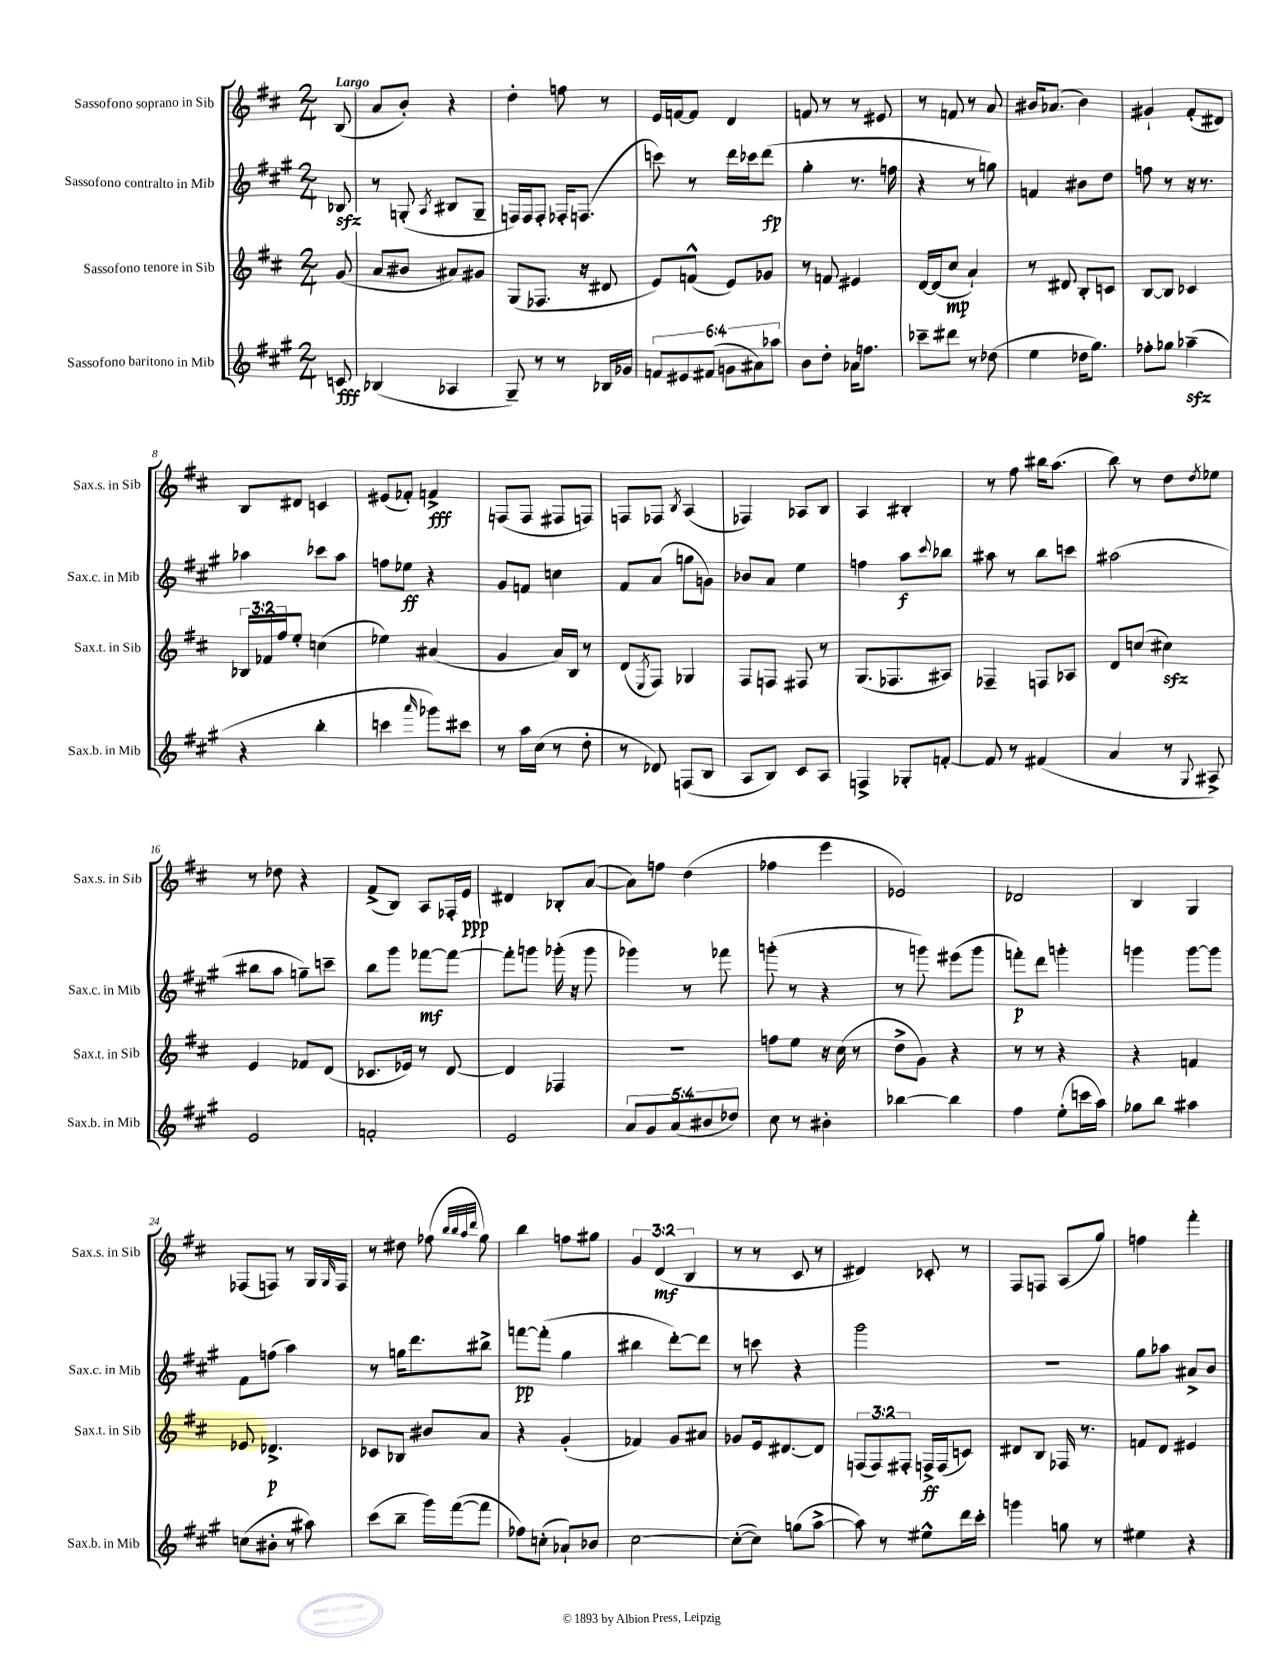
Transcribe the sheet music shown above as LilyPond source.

<<
\new StaffGroup <<
\new Staff = "s0" \with { instrumentName = "Sassofono soprano in Sib" shortInstrumentName = "Sax.s. in Sib" } {
    \clef treble \key d \major \numericTimeSignature \time 2/4 \override Staff.TupletNumber.text = #tuplet-number::calc-fraction-text \partial 8 \tempo "Largo"
    b8( |
    a'8 b'8-.) r4 |
    d''4-. f''8 r8 |
    e'16 f'16~ f'8 d'4 |
    f'8 r8 r8 eis'8 |
    r8 f'8 r8 a'8 |
    bis'16 aes'8.( bis'4) |
    gis'4-! fis'8-.( dis'8) |
    b8 dis'8 c'4 |
    eis'8( fes'8-.) f'4->\fff |
    f8( f8 fis8 f8) |
    f8 fes8 \acciaccatura { b8 } a4( |
    fes4) aes8 b8 |
    a4 bis4-. |
    r8 fis''8 bis''16 a''8.( |
    b''8) r8 d''8 \acciaccatura { d''8 } ees''8 |
    r8 des''8 r4 |
    fis'8->( b8) a8 fes16-. e'16\ppp |
    dis'4 bes8-. a'8~( |
    a'8) f''8 d''4( |
    fes''4 e'''4 |
    ees'2) |
    des'2 |
    b4 g4 |
    fes8( f8) r8 g16 \grace { g16 } f16 |
    r8 dis''8 fes''8( \grace { b''32 b''32 a''32 d'''32 } g''8) |
    b''4 f''8 gis''8 |
    \tuplet 3/2 { g'4 d'4\mf( b4 } |
    r8 r8 cis'8 r8 |
    dis'4) ces'8-. r8 |
    fis8 f8 a8( g''8) |
    f''4 fis'''4-. \bar "|." |
}
\new Staff = "s1" \with { instrumentName = "Sassofono contralto in Mib" shortInstrumentName = "Sax.c. in Mib" } {
    \clef treble \key a \major \numericTimeSignature \time 2/4 \partial 8
    bes8\sfz |
    r8 g8-.( \acciaccatura { a8 } bis8 g8-- |
    f16) f16 f8-. fes16-. f8.( |
    c'''8) r8 d'''16 ces'''16 d'''8\fp( |
    gis''4-. r8. f''16 |
    r4 r8 g''8) |
    f'4 bis'8 d''8 |
    f''8 r8 r16 r8. |
    aes''4 ces'''8 aes''8 |
    f''8 ees''8\ff r4 |
    gis'8 f'8 c''4 |
    fis'8 a'8( g''8 g'8) |
    bes'8 a'8 e''4 |
    f''4 a''8\f \appoggiatura { cis'''8 } bes''8 |
    ais''8 r8 b''8 c'''8 |
    ais''2( |
    bis''8 a''8 g''8--) c'''8-- |
    b''8 gis'''8 fes'''8~\mf fes'''8~ |
    fes'''8-. g'''8 ges'''16-.( r16 ges'''8 |
    ges'''4) r8 fes'''8 |
    g'''8-.( r8 r4 |
    r8 g'''8) eis'''8( g'''8 |
    f'''8-.\p) d'''8 g'''4-. |
    g'''4 g'''8~ g'''8 |
    fis'8 f''8( a''4) |
    r8 g''16 d'''8. bis''8-> |
    f'''8~\pp f'''8-.( gis''4 |
    bis''4 d'''8~-.) d'''8 |
    r8 c'''8 r4 |
    gis'''2 |
    R2 |
    gis''8 aes''8 ais'8-> b'8 \bar "|." |
}
\new Staff = "s2" \with { instrumentName = "Sassofono tenore in Sib" shortInstrumentName = "Sax.t. in Sib" } {
    \clef treble \key d \major \numericTimeSignature \time 2/4 \override Staff.TupletNumber.text = #tuplet-number::calc-fraction-text \partial 8
    g'8( |
    a'8 bis'8 ais'8) gis'8 |
    g8( fes8. r16 dis'8 |
    e'8) f'8-^( e'8) ges'8 |
    r8 f'8 eis'4 |
    d'16~ d'16( cis''8\mp a'4-!) |
    r8 dis'8 b8-. c'8 |
    b8~ b8 ces'4 |
    \tuplet 3/2 { bes16 fes'16 fis''16 } e''8-. c''4( |
    ees''4) ais'4( |
    g'4 a'16) b16 r8 |
    d'8( \acciaccatura { e8 } fis8) ges4 |
    fis8 f8 fis8 r8 |
    g8.( fes8. ais8) |
    fes4-- f8 aes8 |
    d'8 c''8( cis''4\sfz) |
    e'4 fes'8 d'8( |
    ces'8. ees'16) r8 d'8~ |
    d'4 fes4 |
    R2 |
    f''8 e''8 r16 cis''16( r8 |
    d''8-> g'8) r4 |
    r8 r8 r4 |
    r4 f'4 |
    ees'8 des'4.->\p |
    ces'8 bes8 bis'8 a'8 |
    r4 g'4-.( |
    fes'4) g'8 ais'8 |
    ges'8 e'16 dis'8.~ dis'8 |
    \tuplet 3/2 { f8( f8) fis8-. } f16->\ff f16( c'8) |
    dis'8 b8 fes16 r8. |
    f'8 d'8 eis'4 \bar "|." |
}
\new Staff = "s3" \with { instrumentName = "Sassofono baritono in Mib" shortInstrumentName = "Sax.b. in Mib" } {
    \clef treble \key a \major \numericTimeSignature \time 2/4 \override Staff.TupletNumber.text = #tuplet-number::calc-fraction-text \partial 8
    c'8\fff |
    bes4( aes4 |
    gis8--) r8 r8 bes16 ges'16 |
    \tuplet 6/4 { f'8 eis'8 fis'8( g'8 ais'8) aes''8 } |
    b'8 d''8-. aes'16 f''8. |
    ces'''8-- dis'''8 r8 des''8( |
    e''4 des''16 gis''8.) |
    fes''8-. ges''8 aes''4--\sfz( |
    r4 b''4-. |
    c'''4 \grace { a'''16 } ges'''8) cis'''8 |
    r8 a''16 cis''16( r8 d''8-. |
    r8 des'8) f8( b8 |
    a8 b8) cis'8 a8 |
    f4-> ges8-. f'8~-. |
    f'8 r8 fis'4( |
    a'4 r8 \appoggiatura { gis8 } ais8->) |
    e'2 |
    f'2-. |
    e'2 |
    \tuplet 5/4 { a'8 gis'8 a'8( bis'8 des''8) } |
    cis''8 r8 bis'4-. |
    bes''4~ bes''4 |
    fis''4 e''8-.( c'''16 a''16) |
    ges''8 b''8 ais''4 |
    c''8( bis'8-. r8 ais''8) |
    cis'''8( b''8-- gis'''16) fis'''16~( fis'''8 |
    fes''8) c''8-.( aes'8-!) bes'8 |
    cis''2~ |
    cis''8~-.( cis''8) g''8( a''8~-> |
    a''8) r8 eis''8-^ d'''16 cis'''16-. |
    g'''4 g''8 r8 |
    eis''4 r4 \bar "|." |
}
>>
>>
